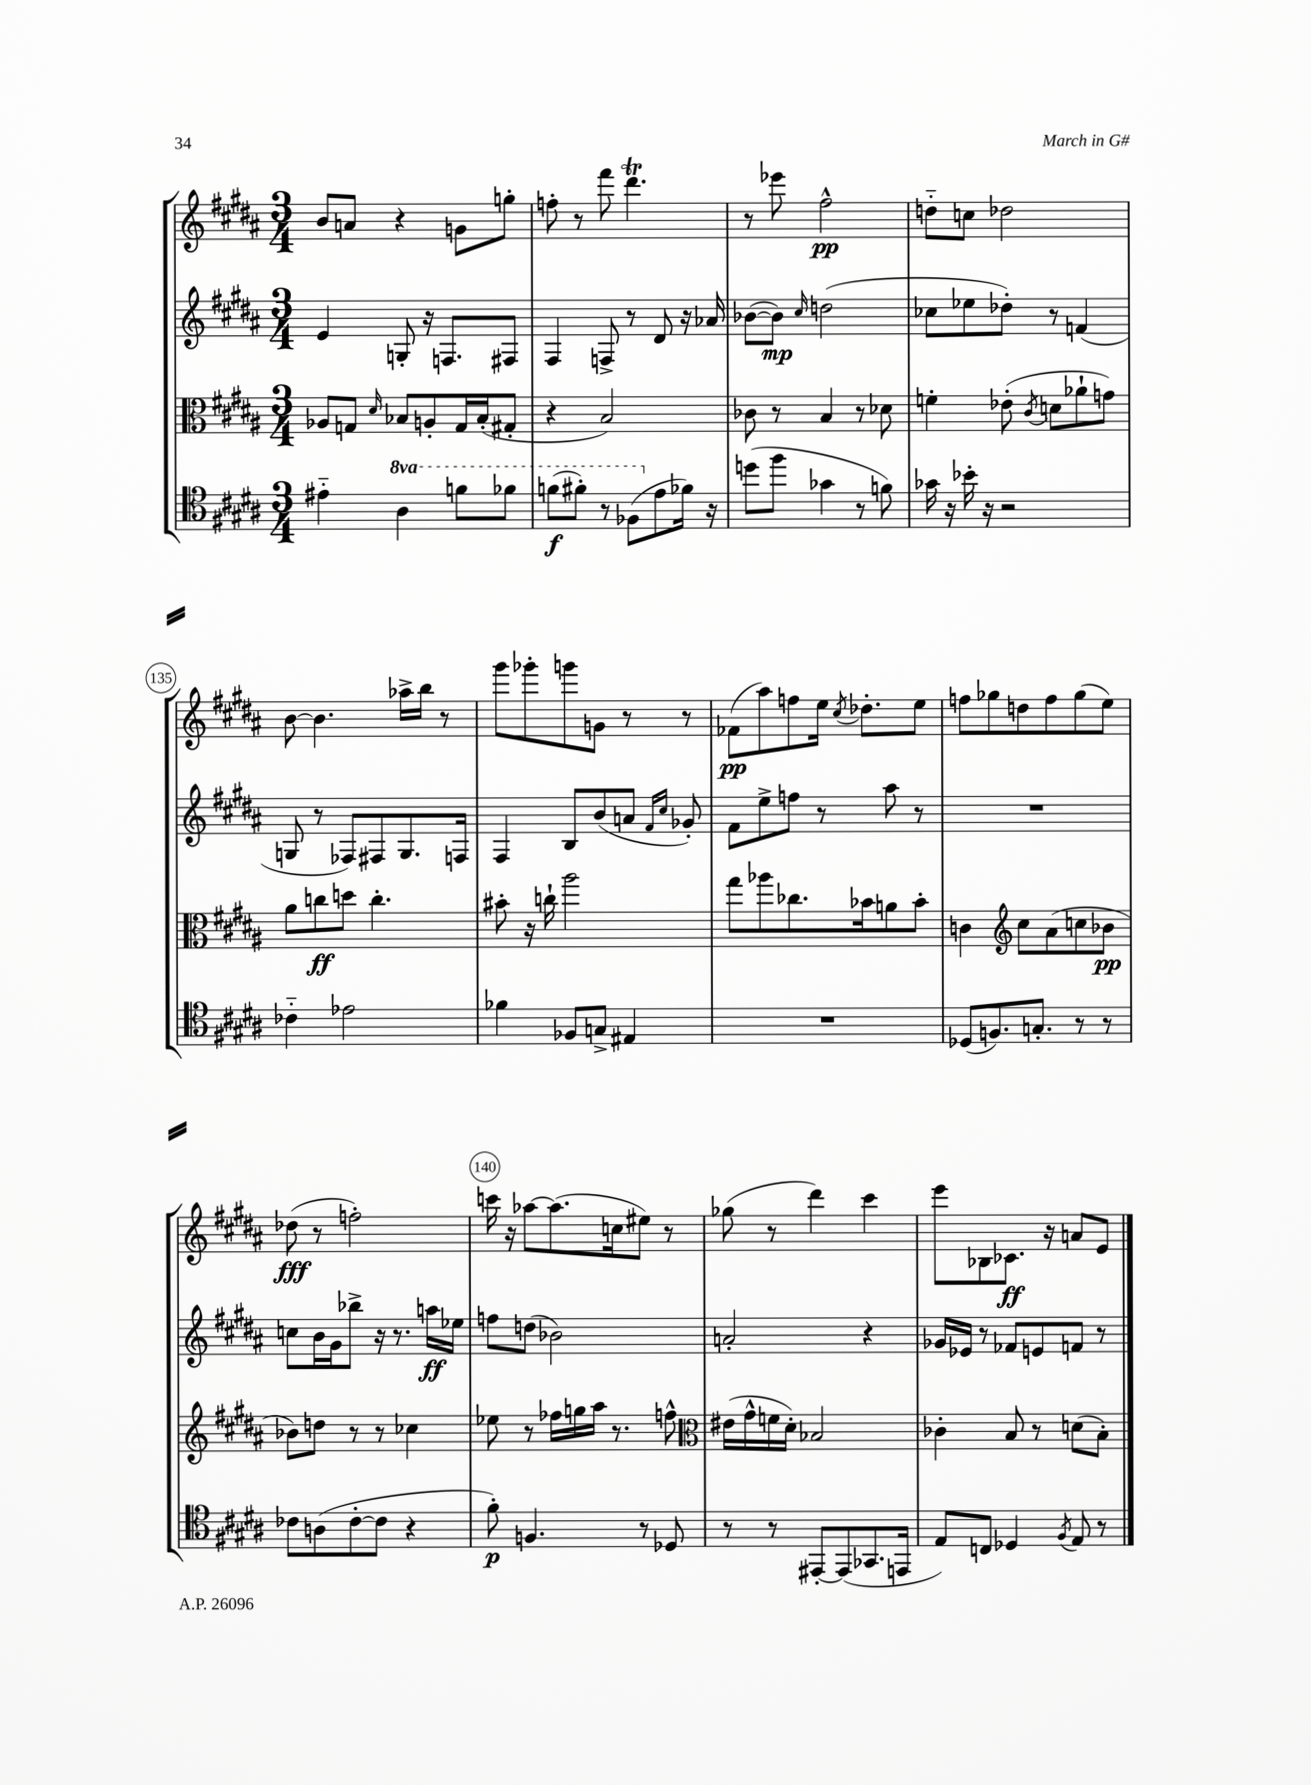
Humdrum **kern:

**kern	**kern	**kern	**kern
*staff4	*staff3	*staff2	*staff1
*clefC4	*clefC3	*clefG2	*clefG2
*k[f#c#g#d#a#]	*k[f#c#g#d#a#]	*k[f#c#g#d#a#]	*k[f#c#g#d#a#]
*M3/4	*M3/4	*M3/4	*M3/4
4e#'~	8A-	4e	8b
.	8G	.	8a
.	16qqd#	.	.
4a#	8B-	8G'	4r
.	8A'	16r	.
.	.	8.F	.
8ff	16G	.	8g
.	(16B-'	.	.
8ff-	8G#'	8F#	8gg'
=	=	=	=
(8ff	4r	4F#	8ff'
8ff#')	.	.	8r
8r	2B)	8F^	8fff#
(8f-	.	8r	4.ddd#
8e	.	8d#	.
16f-)	.	16r	.
16r	.	16a-	.
=	=	=	=
(8dd	8c-	([8b-	8r
8ff#	8r	8b-])	8eee-
.	.	16qqcc#	.
4g-	4B	(2dd	2ff#^^
8r	8r	.	.
8f)	8d-	.	.
=	=	=	=
16g-	4f'	8cc-	8dd'~
16r	.	.	.
16b-'	.	8ee-	8cc
16r	.	.	.
2r	(8e-'	8dd-')	2dd-
.	8qc#	.	.
.	8d	8r	.
.	8a-`	(4f	.
.	8g)	.	.
=	=	=	=
4c-'~	8a#	8G	[8b
.	8cc	8r	4.b]
2e-	8dd	8F-)	.
.	4.cc'	8F#	.
.	.	8.G	16aa-^
.	.	.	16bb
.	.	.	8r
.	.	16F	.
=	=	=	=
4f-	8b#'	4F#	8ggg#
.	16r	.	8ggg-'
.	16cc`	.	.
8F-	2aa#	8B	8ggg
8G^	.	(8b	8g
4E#	.	8a	8r
.	.	16qqf#	.
.	.	16qqcc#	.
.	.	8g-')	8r
=	=	=	=
2.r	8gg#	8f#	(8f-
.	8aa-	8ee^	8aa#)
.	8.cc-	8ff	8ff
.	.	8r	16ee
.	.	.	8qcc#
.	16b-	.	8.dd-'
.	8a	8aa#	.
.	8b-'	8r	8ee
=	=	=	=
(8D-	4c	2.r	8ff
8.F)	.	.	8gg-
*	*clefG2	*	*
.	8cc#	.	8dd
8.G'	.	.	.
.	(8a#	.	8ff
8r	8cc	.	(8gg-
8r	8b-	.	8ee)
=	=	=	=
8c-	8b-)	8cc	(8dd-
(8A	8dd	16b	8r
.	.	16g#	.
[8c-'	8r	8bb-^	2ff')
8c-]	8r	16r	.
.	.	8.r	.
4r	4cc-	.	.
.	.	16aa	.
.	.	16ee-	.
=	=	=	=
8f#')	8ee-	8ff	16ccc
.	.	.	16r
4.F	8r	(8dd	[8aa-
.	16ff-	2b-)	(8.aa-]
.	16gg	.	.
.	16aa#	.	.
.	8.r	.	16cc
8r	.	.	8ee#)
8D-	8ff^^	.	8r
=	=	=	=
*	*clefC3	*	*
8r	(16e#	2a'	(8gg-
.	16g#^^	.	.
8r	16f	.	8r
.	16d#')	.	.
[8EE#'	2B-	.	4ddd#)
(8EE#]	.	.	.
8.GG-	.	4r	4ccc#
16EE	.	.	.
=	=	=	=
8E)	4c-'	16g-	8eee
.	.	16e-	.
8C	.	8r	8B-
4D-	8B	8f-	8.c-
.	8r	8e	.
.	.	.	16r
8qF#	.	.	.
8E	(8d	8f	8a
8r	8B')	8r	8e
==	==	==	==
*-	*-	*-	*-
